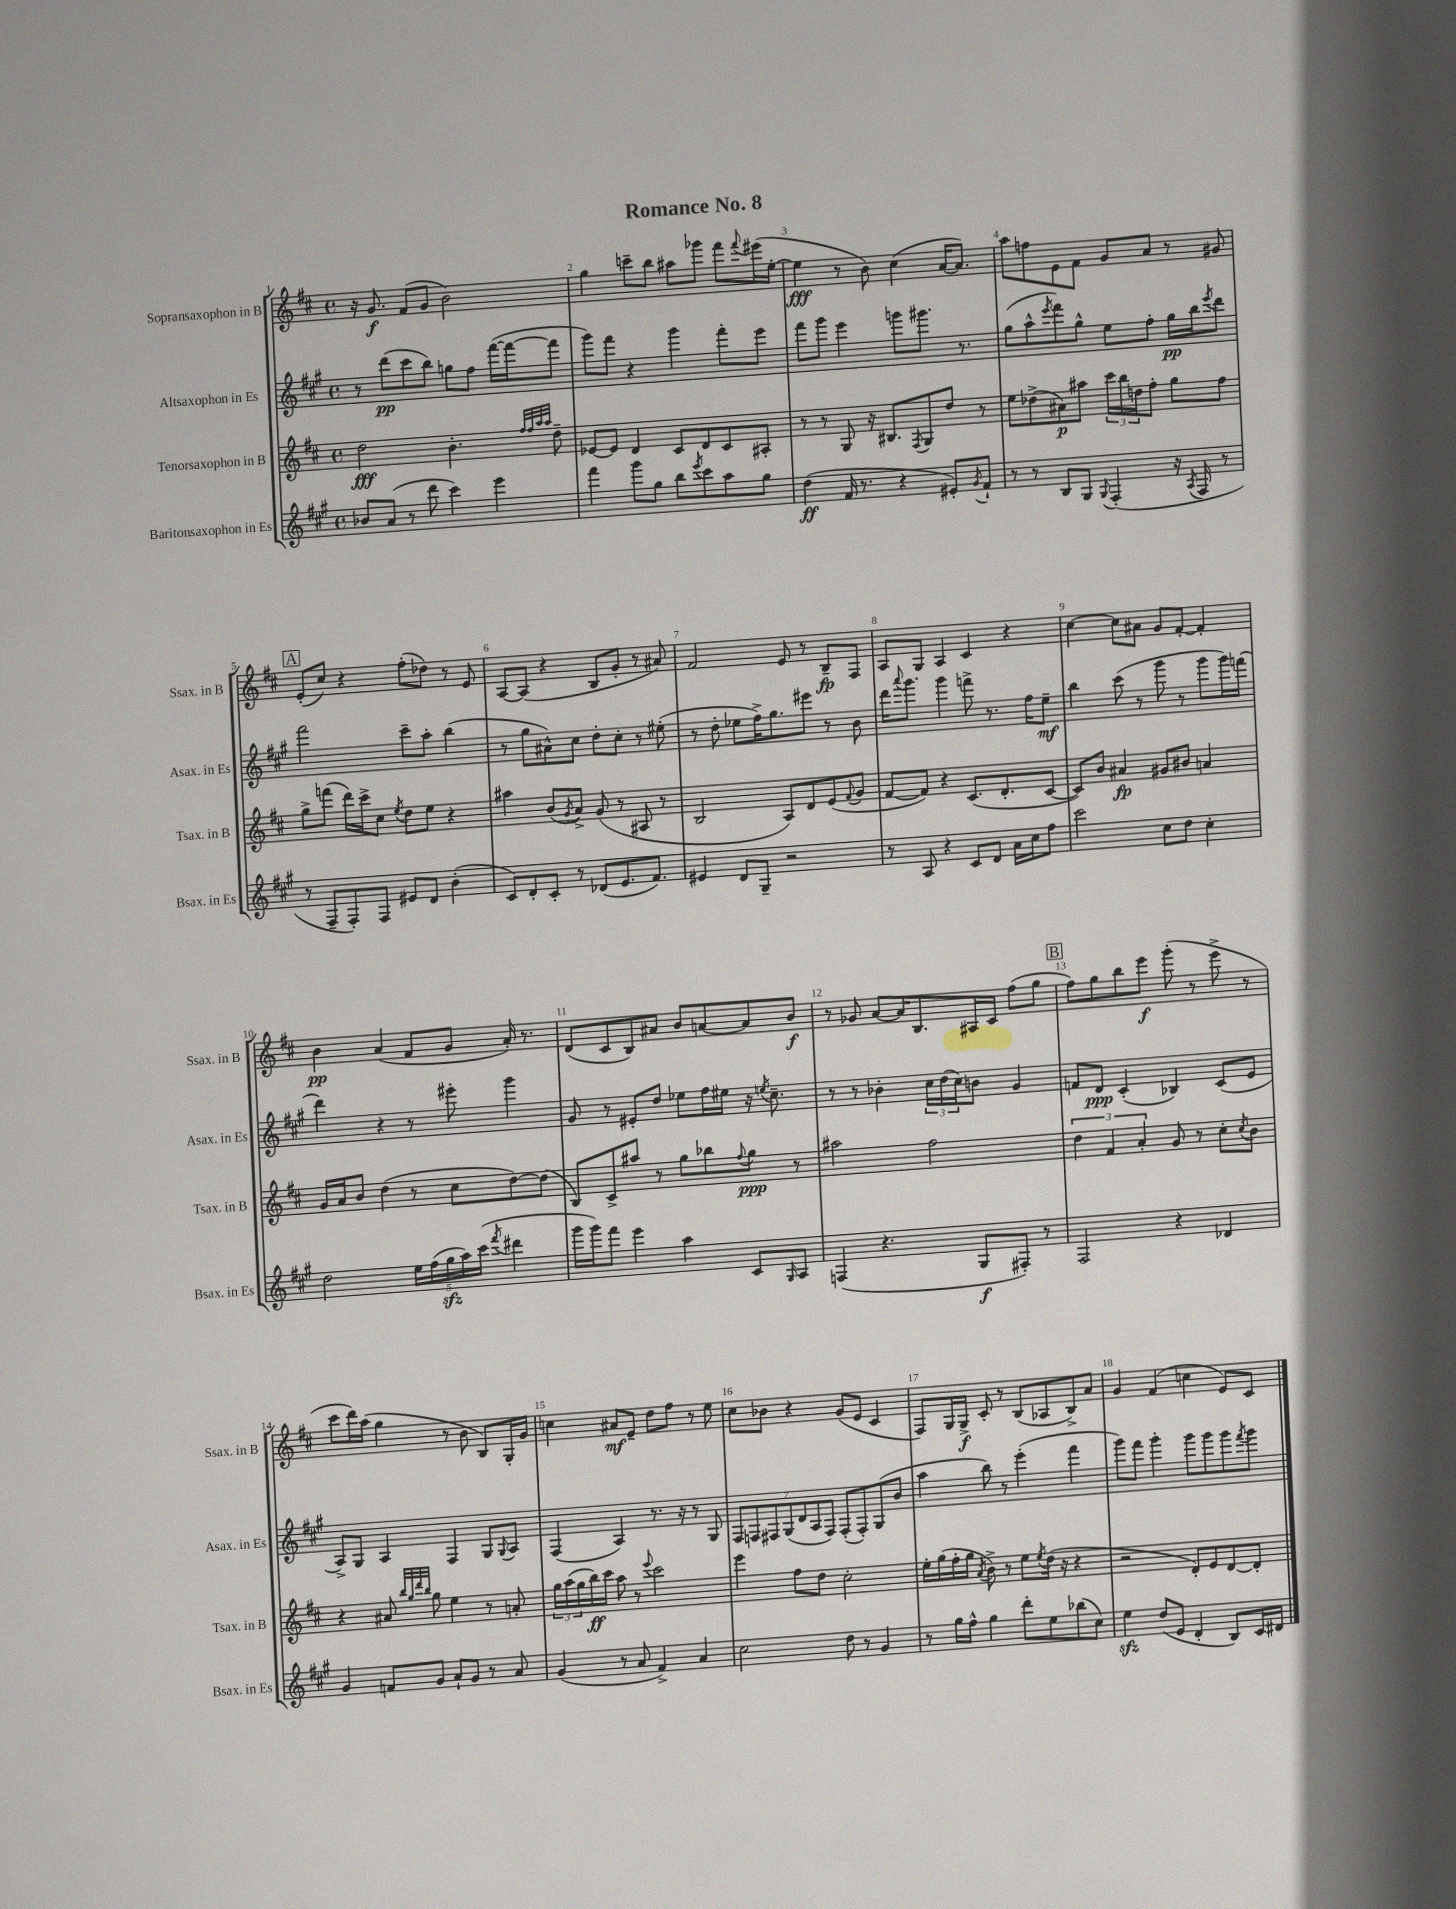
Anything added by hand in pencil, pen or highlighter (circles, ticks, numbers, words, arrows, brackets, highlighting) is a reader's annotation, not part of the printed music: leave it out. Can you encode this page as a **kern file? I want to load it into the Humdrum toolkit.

**kern	**dynam	**kern	**dynam	**kern	**dynam	**kern	**dynam
*part4	*part4	*part3	*part3	*part2	*part2	*part1	*part1
*staff4	*staff4	*staff3	*staff3	*staff2	*staff2	*staff1	*staff1
*I"Baritonsaxophon in Es	*	*I"Tenorsaxophon in B	*	*I"Altsaxophon in Es	*	*I"Sopransaxophon in B	*
*I'Bsax. in Es	*	*I'Tsax. in B	*	*I'Asax. in Es	*	*I'Ssax. in B	*
*clefG2	*	*clefG2	*	*clefG2	*	*clefG2	*
*k[f#c#g#]	*	*k[f#c#]	*	*k[f#c#g#]	*	*k[f#c#]	*
*M4/4	*	*M4/4	*	*M4/4	*	*M4/4	*
*met(c)	*	*met(c)	*	*met(c)	*	*met(c)	*
=1	=1	=1	=1	=1	=1	=1	=1
8b-X/L	.	2dd\	fff	8r	.	16r	.
.	.	.	.	.	.	8.g/	f
(8a/J	.	.	.	(8ddd\L	pp	.	.
8r	.	.	.	8ccc#\	.	(8f#/L	.
8ddd\	.	.	.	8bb\J)	.	8g/J	.
4ccc#\)	.	4.b'\	.	8ggn\L	.	2b\)	.
.	.	.	.	8ff#\J	.	.	.
4eee\	.	.	.	([16fff#\LL	.	.	.
.	.	.	.	16fff#\J_	.	.	.
.	.	32qqff#/LLL	.	.	.	.	.
.	.	32qqff#/	.	.	.	.	.
.	.	32qqaa/	.	.	.	.	.
.	.	32qqaa/JJJ	.	.	.	.	.
.	.	8dd~\	.	8fff#\J]	.	.	.
=2	=2	=2	=2	=2	=2	=2	=2
4fff#\	.	[8e-X/L	.	8ggg#\L)	.	4gg\	.
.	.	8e-/J]	.	8fff#\J	.	.	.
8ggg#\L	.	4d/	.	4r	.	8cccn~\L	.
8gg#\J	.	.	.	.	.	8bb\J	.
8bb\L	.	8c#/L	.	4ggg#\	.	8aa#X\L	.
8qeee/	.	.	.	.	.	.	.
8ccc#\	.	8d/	.	.	.	8ggg-X\J	.
8aa\	.	8c#/	.	8fff#'\L	.	8fff#\L	.
.	.	.	.	.	.	8qqfff#/	.
8gg#\J	.	8A#X'/J	.	8eee\J	.	(16eee#X\L	.
.	.	.	.	.	.	[16ee'\JJ	.
=3	=3	=3	=3	=3	=3	=3	=3
(4dd\	ff	8r	.	8fff#\L	.	4ee\]	fff
.	.	8r	.	8ggg#\J	.	.	.
16f#/	.	8G/	.	4eee\	.	8r	.
8.r	.	.	.	.	.	.	.
.	.	16r	.	.	.	8b\)	.
.	.	8.B#X/L	.	.	.	.	.
4r	.	.	.	8gggn\L	.	(4cc#\	.
.	.	8qF#/	.	.	.	.	.
.	.	8G/	.	8.ggg#X\J	.	.	.
8e#X'/L)	.	8dd/J	.	.	.	[16a/KL	.
.	.	.	.	8.r	.	8.a/J])	.
8qg#/	.	.	.	.	.	.	.
8f#`/J	.	8r	.	.	.	.	.
=4	=4	=4	=4	=4	=4	=4	=4
8r	.	8ee\L	.	(8gg#\L	.	8aa\L	.
8r	.	(8dd-X^\	.	8aa^^\	.	8ffn\	.
.	.	.	.	8qeee/	.	.	.
8B/L	.	8a#X\)	p	8fff#\)	.	8e\	.
8G#/J	.	8aa#X\J	.	8gg#^^\J	.	8f#\J	.
8qqG#/	.	.	.	.	.	.	.
(4F#'/	.	24ccc#\LL	.	8ee\L	.	8g/L	.
.	.	24bb\	.	.	.	.	.
.	.	24ddn\J	.	.	.	.	.
.	.	8ff#'\J	.	8ff#'\J	.	8a/J	.
16r	.	8gg\L	.	16gg#\LL	pp	8r	.
8qA/	.	.	.	.	.	.	.
16F#/	.	.	.	16bb\J	.	.	.
.	.	.	.	8qeee/	.	.	.
8r	.	8ff#\J	.	8ddd\J	.	8g#X/	.
!!LO:LB:g=z
!!LO:REH:place=s1:t=A
=5	=5	=5	=5	=5	=5	=5	=5
8r	.	8gg^\L	.	2fff#\	.	(8e'/L	.
8F#~/L	.	(8fffn\J	.	.	.	8cc#/J)	.
8F#'/)	.	16ddd\LL)	.	.	.	4r	.
.	.	16ccc#^\J	.	.	.	.	.
8F#/J	.	8cc#\J	.	.	.	.	.
.	.	8qee/	.	.	.	.	.
8e#X/L	.	8dd\L	.	8ccc#~\L	.	(8ff#'\L	.
8d/J	.	8ee\J	.	8aa'\J	.	8dd-X\J)	.
(4b'\	.	4r	.	(4bb\	.	8r	.
.	.	.	.	.	.	8e/	.
=6	=6	=6	=6	=6	=6	=6	=6
8c#/L)	.	4aa#X\	.	8r	.	[8A/L	.
8d'/	.	.	.	8gg#\L	.	(8A/J]	.
8c#'/J	.	(8b/L	.	8a#X^^\)	.	4r	.
.	.	8qg/	.	.	.	.	.
8r	.	8a^/J)	.	8cc#\J	.	.	.
(8d-X/L	.	(8g/	.	8dd'\L	.	8B/L	.
8.e/	.	8r	.	8cc#'\J	.	8g'/J	.
.	.	8A#X/	.	8r	.	8r	.
8.f#/J)	.	.	.	.	.	.	.
.	.	8r	.	(8ee#X'\	.	8a#X/)	.
=7	=7	=7	=7	=7	=7	=7	=7
4e#X/	.	2B/	.	8r	.	2f#/	.
.	.	.	.	8dd'\	.	.	.
8d/L	.	.	.	8ee-X\L	.	.	.
8G#~/J	.	.	.	16ff#^\K)	.	.	.
.	.	.	.	8.gg#\	.	.	.
2r	.	8A/L)	.	.	.	8e/	.
.	.	8d/	.	8eee#X\J	.	8r	.
.	.	(8e/	.	8r	.	8B~/L	fp
.	.	8qqf#/	.	.	.	.	.
.	.	8g/J	.	8b\	.	8F#/J	.
=8	=8	=8	=8	=8	=8	=8	=8
8r	.	[8f#/L	.	16ddd\KL	.	8A/L	.
.	.	.	.	8qqaaa/	.	.	.
.	.	.	.	8.ggg#\J	.	.	.
8A/	.	8f#/J])	.	.	.	8G/J	.
4r	.	4r	.	4ggg#\	.	4A/	.
8c#/L	.	(8.c#/L	.	8fffn^\	.	4c#/	.
8d/J	.	.	.	8.r	.	.	.
.	.	8.d'/	.	.	.	.	.
16a\LL	.	.	.	.	.	4r	.
16cc#\J	.	.	.	16ff#\KL	.	.	.
8ff#\J	.	[8c#/J	.	8ee~\J	mf	.	.
=9	=9	=9	=9	=9	=9	=9	=9
2ccc#\	.	8c#/L])	.	4bb\	.	[4cc#\	.
.	.	8b/J	.	.	.	.	.
.	.	4a#X/	fp	(8ccc#\	.	8cc#\L]	.
.	.	.	.	8r	.	8a#X\J	.
8cc#\L	.	8g#X/L	.	8ggg#\	.	8g/L	.
8dd\J	.	8b#X/J	.	8r	.	[8f#'/J	.
4cc#'\	.	4an/	.	8ggg#\L	.	4f#'/]	.
.	.	.	.	16ggg#\L)	.	.	.
.	.	.	.	(16fffn\JJ	.	.	.
!!LO:LB:g=z
=10	=10	=10	=10	=10	=10	=10	=10
2dd\	.	16g/LL	.	4ddd\)	.	4b\	pp
.	.	16a/J	.	.	.	.	.
.	.	8b/J	.	.	.	.	.
.	.	(4dd\	.	4r	.	(4a/	.
20ee\LL	.	8r	.	8r	.	8f#/L	.
(20ff#\	.	.	.	.	.	.	.
20gg#zz\	.	.	.	.	.	.	.
.	.	8cc#\L	.	8eee#X'\	.	8g/J	.
20aa\)	.	.	.	.	.	.	.
(20ccc#\JJ	.	.	.	.	.	.	.
8qfff#/	.	.	.	.	.	.	.
4ddd#X\	.	[8dd\)	.	4ggg#\	.	16a'/)	.
.	.	.	.	.	.	8.r	.
.	.	(8dd\J]	.	.	.	.	.
=11	=11	=11	=11	=11	=11	=11	=11
16ggg#\LL	.	8B/L)	.	8g#/	.	(8d/L	.
16ggg#\J)	.	.	.	.	.	.	.
8fff#\J	.	8c#^/	.	8r	.	8c#/	.
4eee\	.	8aa#X/J	.	8e#X'/L	.	8B/)	.
.	.	8r	.	8dd/J	.	8a#X/J	.
4aa\	.	8gg\L	.	8ee-X\L	.	8b/L	.
.	.	8bb-X\	.	16ff#\L	.	[8an/	.
.	.	.	.	16ee#X\JJ	.	.	.
.	.	8qqff#/	.	.	.	.	.
8c#/L	.	8gg\J	ppp	16r	.	8a/]	.
.	.	.	.	8qeen/	.	.	.
.	.	.	.	8.cc#~\	.	.	.
16qqG#/	.	.	.	.	.	.	.
8A/J	.	8r	.	.	.	8b/J	f
=12	=12	=12	=12	=12	=12	=12	=12
(4Fn/	.	2aa#X\	.	8r	.	8r	.
.	.	.	.	8r	.	8g-X/	.
4.r	.	.	.	4b-X'\	.	[8a/L	.
.	.	.	.	.	.	16a/K]	.
.	.	.	.	.	.	8.B/	.
.	.	2ff#\	.	24cc#\LL	.	.	.
.	.	.	.	(24dd\	.	.	.
.	.	.	.	24cc#\J)	.	.	.
8G#/L	f	.	.	8bn\J	.	16A#X/L	.
.	.	.	.	.	.	16c#/JJ	.
8F#X'/J)	.	.	.	4g#/	.	(8ff#\L	.
8r	.	.	.	.	.	8gg\J	.
!!LO:REH:place=s1:t=B
=13	=13	=13	=13	=13	=13	=13	=13
2F#/	.	6dd\	.	8fn/L	.	8ff#\L)	.
.	.	.	.	8d/J	ppp	8gg\	.
.	.	6f#/	.	.	.	.	.
.	.	.	.	(4c#'/	.	8bb\	.
.	.	6a'/	.	.	.	.	.
.	.	.	.	.	.	8eee\J	f
4r	.	8g/	.	4B-X/)	.	(8ggg'\	.
.	.	8r	.	.	.	8r	.
4d-X/	.	8cc#'\L	.	(8c#/L	.	8eee^\	.
.	.	8qcc#/	.	.	.	.	.
.	.	8b\J	.	8e/J	.	8r	.
!!LO:LB:g=z
=14	=14	=14	=14	=14	=14	=14	=14
4g#/	.	4r	.	8A^/L)	.	8ccc#\L	.
.	.	.	.	8G#/J	.	16ddd\L)	.
.	.	.	.	.	.	(16aa\JJ	.
8fn/L	.	8a#X/	.	4A/	.	4gg\	.
.	.	32qqbb/LLL	.	.	.	.	.
.	.	32qqgg/	.	.	.	.	.
.	.	32qqddd/	.	.	.	.	.
.	.	32qqbb/JJJ	.	.	.	.	.
8g#/J	.	8gg\	.	.	.	.	.
8a`/L	.	4ee\	.	4F#/	.	8r	.
8g#/J	.	.	.	.	.	8b\	.
8r	.	8r	.	8G#/L	.	8B/L)	.
.	.	.	.	8qqG#/	.	.	.
8a/	.	8an'/	.	8A/J	.	16G'/L	.
.	.	.	.	.	.	16g/JJ	.
=15	=15	=15	=15	=15	=15	=15	=15
(4g#/	.	24gg\LL	.	(4F#/	.	4ccn\	.
.	.	(24aa\	.	.	.	.	.
.	.	24gg\	.	.	.	.	.
.	.	16bb\)	ff	.	.	.	.
.	.	16ccc#\JJ	.	.	.	.	.
8r	.	8aa\	.	4A/)	.	8a#X/L	mf
8a/	.	8r	.	.	.	8e~/J	.
.	.	8qqeee/	.	.	.	.	.
4f#^/)	.	2ccc#\	.	8.r	.	8dd\L	.
.	.	.	.	.	.	8ff#\J	.
.	.	.	.	16r	.	.	.
4a/	.	.	.	8r	.	8r	.
.	.	.	.	8G#/	.	8ee\	.
=16	=16	=16	=16	=16	=16	=16	=16
2cc#\	.	4eee\	.	14F#/L	.	8cc#\L	.
.	.	.	.	14Fn/	.	.	.
.	.	.	.	.	.	8b-X\J	.
.	.	.	.	14F#X/	.	.	.
.	.	.	.	(14G#/	.	.	.
.	.	8ff#\L	.	.	.	4r	.
.	.	.	.	14d/	.	.	.
.	.	.	.	14A/	.	.	.
.	.	8dd\J	.	.	.	.	.
.	.	.	.	14F#/J)	.	.	.
8dd\	.	2cc#'\	.	(8F#'/L	.	(8g/L	.
8r	.	.	.	8F#'/)	.	8e/J	.
4g#/	.	.	.	(8G#/	.	4c#/	.
.	.	.	.	8b/J	.	.	.
=17	=17	=17	=17	=17	=17	=17	=17
8r	.	16ee'\LL	.	4aa\	.	8F#/L)	.
.	.	(16gg\	.	.	.	.	.
16gg#\LL	.	16ff#'\	.	.	.	16G/L	.
16ff#^^\JJ	.	16gg\JJ	.	.	.	16G^/JJ	f
.	.	8qa/	.	.	.	.	.
4gg#\	.	8b^\)	.	8bb\)	.	8c#'/	.
.	.	8r	.	8r	.	8r	.
8ddd'\L	.	8ee\L	.	(4eee'\	.	(8B/L	.
.	.	8qee/	.	.	.	.	.
8ee\	.	(16dd\Jk	.	.	.	8A-X/	.
.	.	16r	.	.	.	.	.
(8bb-X\	.	4r	.	4fff#\	.	8B^/)	.
8cc#\J)	.	.	.	.	.	8a/J	.
=18	=18	=18	=18	=18	=18	=18	=18
4eezz\	.	2r	.	8ggg#\L)	.	4g/	.
.	.	.	.	8fff#\J	.	.	.
(8dd/L	.	.	.	4ggg#'\	.	(4f#/	.
8e/J	.	.	.	.	.	.	.
4d'/	.	8d'/L)	.	8ggg#\L	.	4ccn\	.
.	.	8e/	.	8ggg#\	.	.	.
8B/L)	.	[8d/	.	8ggg#\	.	8e/L)	.
.	.	.	.	8qfff#/	.	.	.
16c#/L	.	8d'/J]	.	8ggg#\J	.	8c#/J	.
16d#X/JJ	.	.	.	.	.	.	.
==	==	==	==	==	==	==	==
*-	*-	*-	*-	*-	*-	*-	*-
